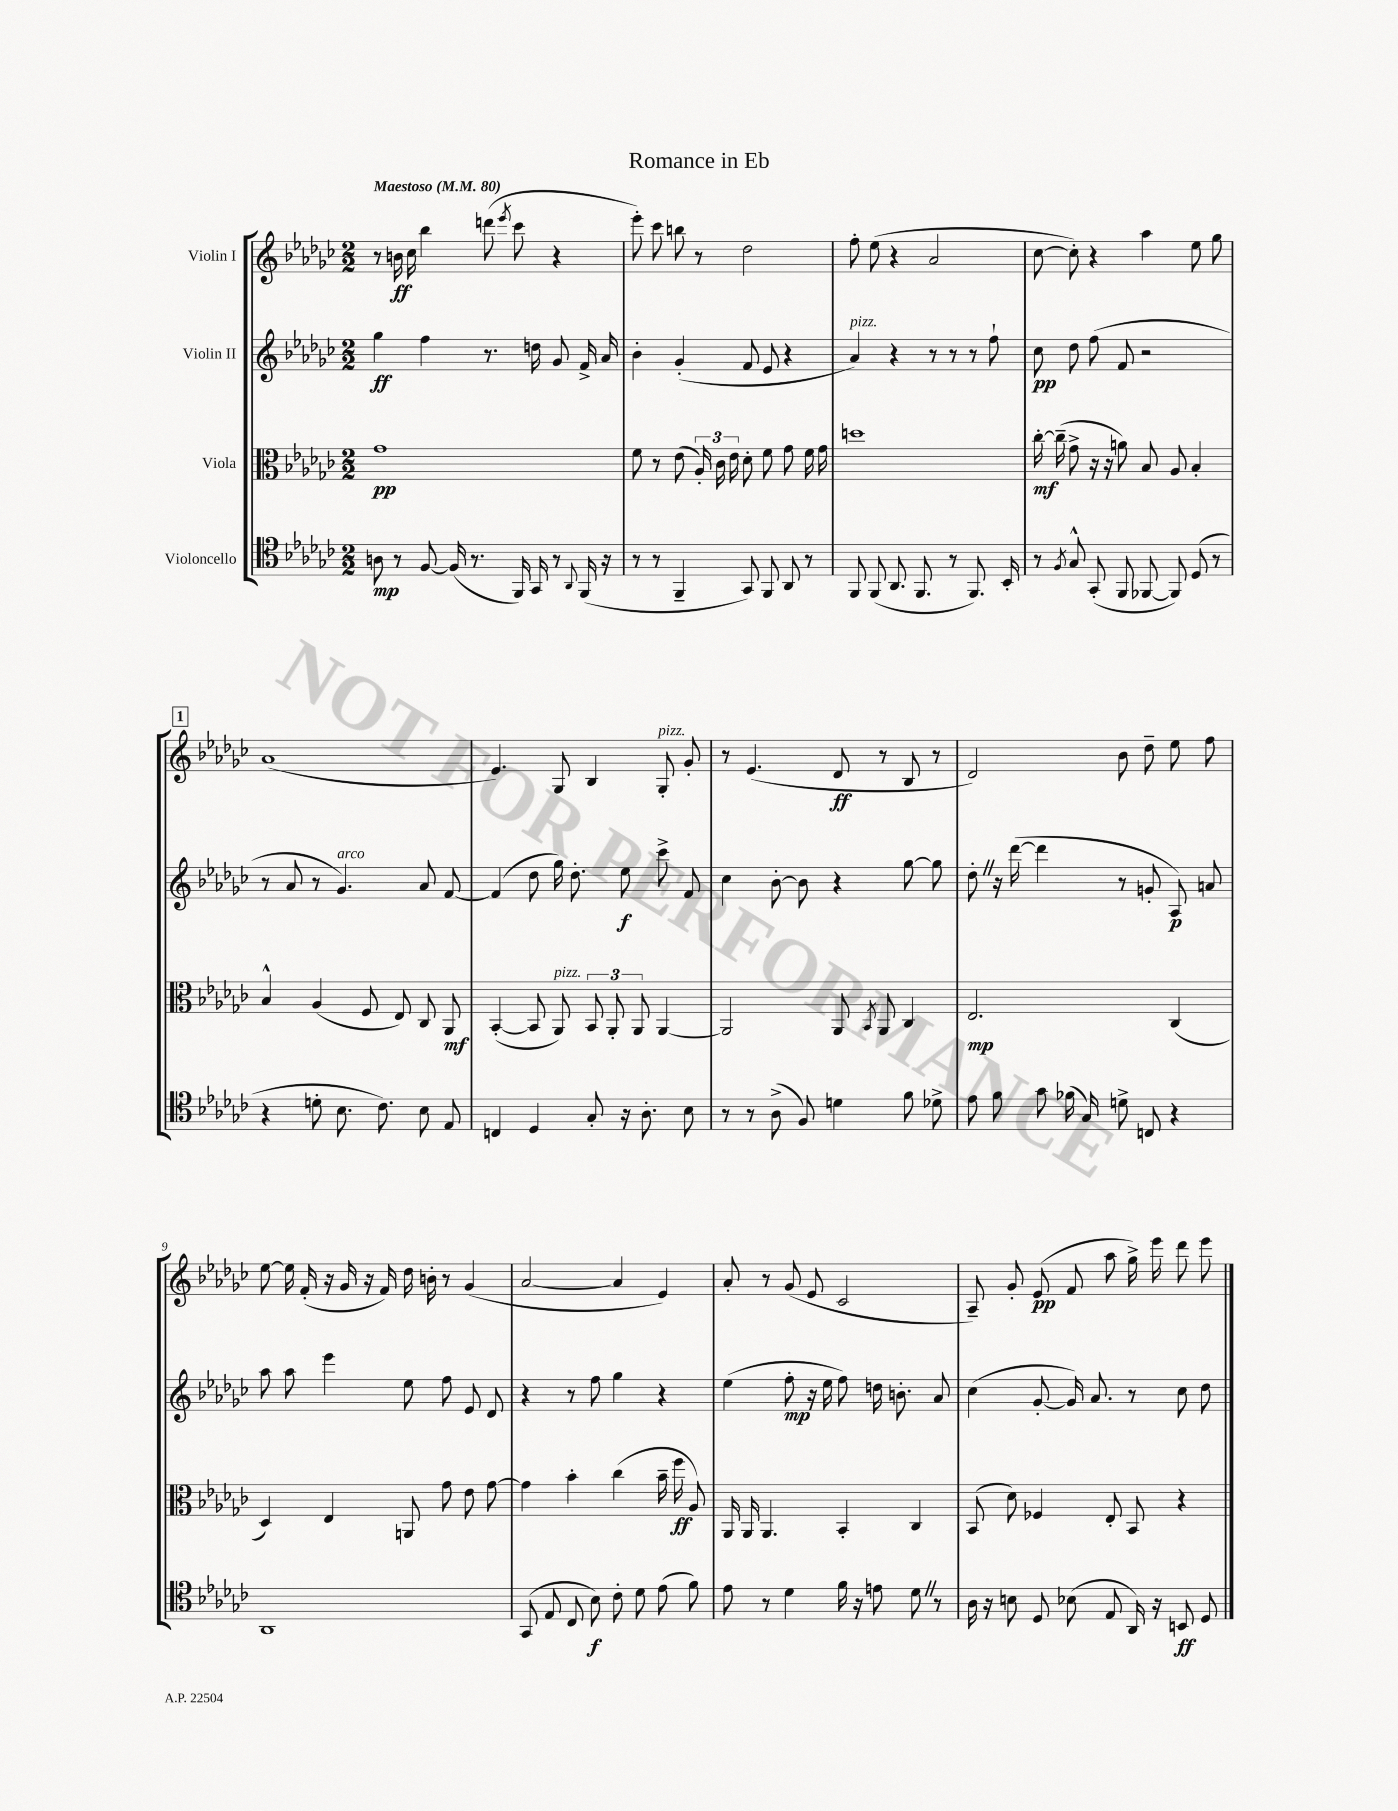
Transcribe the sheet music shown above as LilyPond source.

\header { title = "Romance in Eb" }
<<
\new StaffGroup <<
\new Staff = "s0" \with { instrumentName = "Violin I" } {
    \clef treble \key ges \major \numericTimeSignature \time 2/2 \tempo "Maestoso" 4 = 80
    \autoBeamOff r8 b'16\ff ces''16 bes''4 d'''8( \acciaccatura { ees'''8 } ces'''8 r4 |
    ees'''8-.) ces'''8 b''8 r8 des''2 |
    f''8-. ees''8( r4 aes'2 |
    ces''8~ ces''8-.) r4 aes''4 ees''8 ges''8 |
    \mark \markup { \box "1" } aes'1( |
    ees'4.) ges8 bes4 ges8-.^\markup { \italic "pizz." } ges'8-. |
    r8 ees'4.( des'8\ff r8 bes8 r8 |
    des'2) bes'8 des''8-- ees''8 f''8 |
    ees''8~ ees''16 f'16-.( r16 ges'16 r16 f'16) des''16 b'16-. r8 ges'4( |
    aes'2~ aes'4 ees'4) |
    aes'8-. r8 ges'8( ees'8 ces'2 |
    aes8--) ges'8-. ees'8\pp( f'8 aes''8 ges''16->) ees'''16 des'''8 ees'''8 \bar "|." |
}
\new Staff = "s1" \with { instrumentName = "Violin II" } {
    \clef treble \key ges \major \numericTimeSignature \time 2/2
    \autoBeamOff ges''4\ff f''4 r8. d''16 ges'8 f'16-> aes'16 |
    bes'4-. ges'4-.( f'8 ees'8 r4 |
    aes'4^\markup { \italic "pizz." }) r4 r8 r8 r8 f''8-! |
    ces''8\pp des''8 f''8( f'8 r2 |
    \mark \markup { \box "1" } r8 aes'8 r8 ges'4.^\markup { \italic "arco" }) aes'8 f'8~ |
    f'4( des''8 ges''16) des''8.-. ees''8\f ces'''8-> f'8 |
    ces''4 bes'8~-. bes'8 r4 ges''8~ ges''8 |
    des''8-. \once \override BreathingSign.text = \markup { \musicglyph "scripts.caesura.straight" } \breathe r16 des'''16~( des'''4 r8 g'8-. aes8\p) a'8 |
    aes''8 aes''8 ees'''4 ees''8 f''8 ees'8 des'8 |
    r4 r8 f''8 ges''4 r4 |
    ees''4( f''8-.\mp r16 ees''16 f''8) d''16 b'8.-. aes'8 |
    ces''4( ges'8~-. ges'16) aes'8. r8 ces''8 des''8 \bar "|." |
}
\new Staff = "s2" \with { instrumentName = "Viola" } {
    \clef alto \key ges \major \numericTimeSignature \time 2/2
    \autoBeamOff ges'1\pp |
    f'8 r8 ees'8( \tuplet 3/2 { aes16-.) ces'16 ees'16 } des'8-. f'8 ges'8 f'16 ges'16 |
    d''1 |
    ces''16~-.\mf ces''16--( ges'8-> r16 r16 a'8) bes8 aes8 bes4-. |
    \mark \markup { \box "1" } bes4-^ aes4( f8 ees8) ces8 aes,8\mf |
    bes,4~-.( bes,8 aes,8^\markup { \italic "pizz." }) \tuplet 3/2 { bes,8 aes,8-. aes,8 } aes,4~ |
    aes,2 aes,8 \acciaccatura { bes,8 } aes,8 ces4 |
    ees2.\mp ces4( |
    des4) ees4 a,8 ges'8 ees'8 ges'8~ |
    ges'4 bes'4-. ces''4( bes'16-- f''16\ff aes8) |
    aes,16 aes,16 aes,4. bes,4-. ces4 |
    bes,8( des'8) fes4 ees8-. bes,8 r4 \bar "|." |
}
\new Staff = "s3" \with { instrumentName = "Violoncello" } {
    \clef tenor \key ges \major \numericTimeSignature \time 2/2
    \autoBeamOff a8\mp r8 f8~ f16( r8. f,16) ges,16 r8 \appoggiatura { aes,8 } f,16( r16 |
    r8 r8 f,4-- ges,8) f,8 aes,8 r8 |
    f,8 f,8( aes,8. f,8. r8 f,8.) bes,16-. |
    r8 \acciaccatura { f8 } ges8-^ ges,8-.( f,8 fes,8~ fes,8) des8( r8 |
    \mark \markup { \box "1" } r4 d'8-. bes8. ces'8.) bes8 ees8 |
    c4 des4 ges8-. r16 aes8.-. bes8 |
    r8 r8 aes8->( f8) d'4 f'8 des'8-> |
    ees'8 f'8 ges'8 fes'16( ges16) d'8-> c8 r4 |
    aes,1 |
    ges,8( ees8 ces8 bes8\f) ces'8-. des'8 ees'8( f'8) |
    ees'8 r8 des'4 f'16 r16 e'8 des'8 \once \override BreathingSign.text = \markup { \musicglyph "scripts.caesura.straight" } \breathe r8 |
    aes16 r16 b8 des8 bes8( ees8 aes,16) r16 b,8\ff des8 \bar "|." |
}
>>
>>
